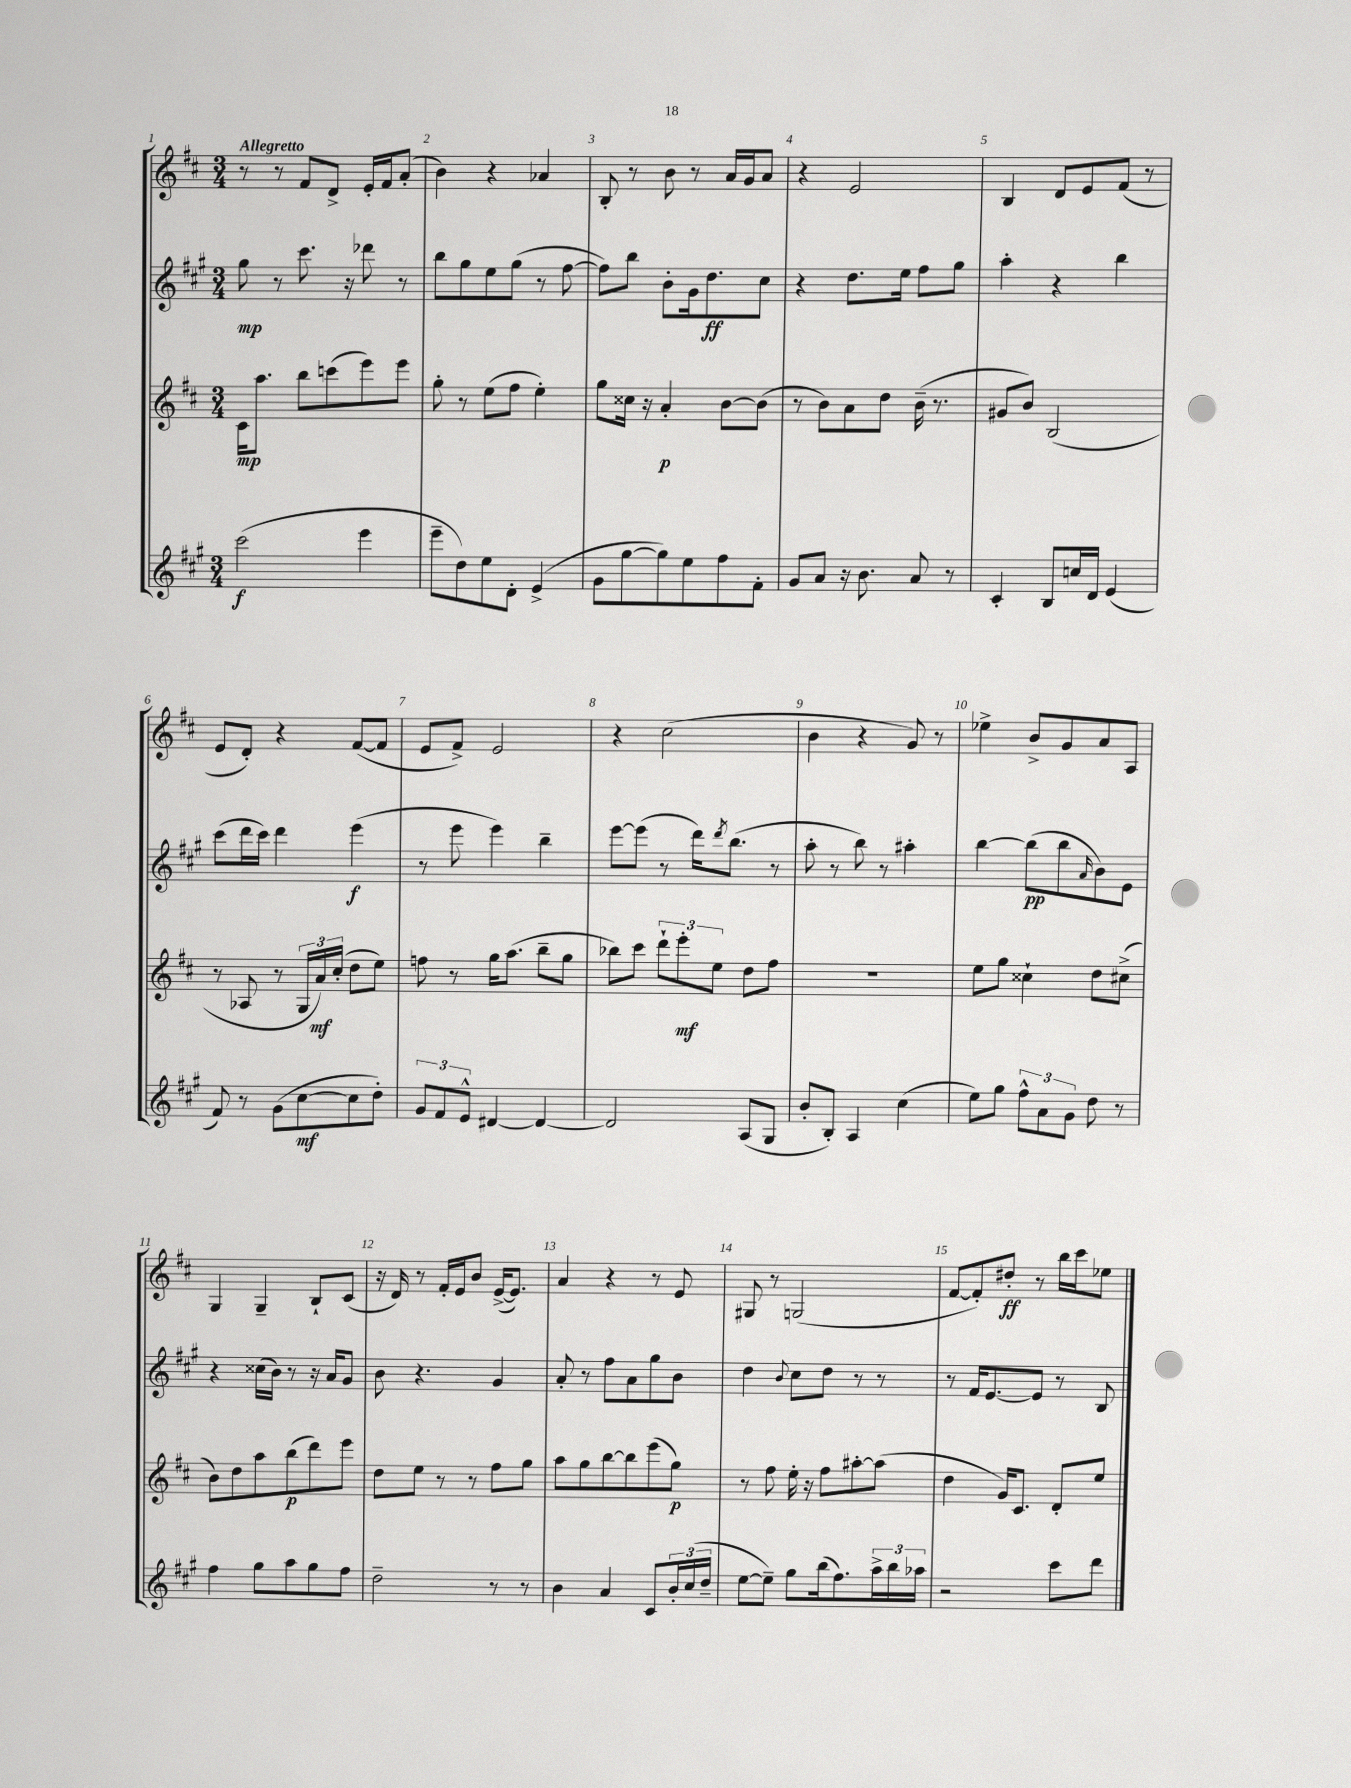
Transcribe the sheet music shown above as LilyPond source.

<<
\new StaffGroup <<
\new Staff = "s0" {
    \clef treble \key d \major \numericTimeSignature \time 3/4 \tempo "Allegretto"
    r8 r8 fis'8 d'8-> e'16-. fis'16 a'8-.( |
    b'4) r4 aes'4 |
    b8-. r8 b'8 r8 a'16 g'16 a'8 |
    r4 e'2 |
    b4 d'8 e'8 fis'8( r8 |
    e'8 d'8-.) r4 fis'8~( fis'8 |
    e'8 fis'8->) e'2 |
    r4 cis''2( |
    b'4 r4 g'8) r8 |
    ees''4-> b'8-> g'8 a'8 a8 |
    g4 g4-- b8-! cis'8( |
    r16 d'16) r8 fis'16-. e'16 b'8 e'16~->( e'8.) |
    a'4 r4 r8 e'8 |
    gis8 r8 g2( |
    fis'8~ fis'8-.) dis''8-.\ff r8 b''16 cis'''16 ees''8 \bar "|." |
}
\new Staff = "s1" {
    \clef treble \key a \major \numericTimeSignature \time 3/4
    gis''8\mp r8 cis'''8. r16 des'''8 r8 |
    b''8 gis''8 e''8 gis''8( r8 fis''8~ |
    fis''8) b''8 b'8-. gis'16 d''8.\ff cis''8 |
    r4 d''8. e''16 fis''8 gis''8 |
    a''4-. r4 b''4 |
    cis'''8( d'''16 cis'''16) d'''4 e'''4\f( |
    r8 e'''8 e'''4) b''4-- |
    e'''8~ e'''8( r8 d'''16) \acciaccatura { d'''8 } b''8.( r8 |
    a''8-. r8 b''8) r8 ais''4-. |
    b''4~ b''8\pp( b''8 \grace { a'16 } b'8) e'8 |
    r4 cisis''16( b'16) r8 r16 a'16 gis'8 |
    b'8 r4. gis'4 |
    a'8-. r8 fis''8 a'8 gis''8 b'8 |
    d''4 \appoggiatura { b'8 } cis''8 d''8 r8 r8 |
    r8 fis'16 e'8.~ e'8 r8 b8 \bar "|." |
}
\new Staff = "s2" {
    \clef treble \key d \major \numericTimeSignature \time 3/4
    cis'16\mp a''8. b''8 c'''8( e'''8) e'''8 |
    g''8-. r8 e''8( fis''8 e''4-.) |
    g''8 cisis''16 r16 a'4-.\p b'8~ b'8( |
    r8 b'8) a'8 d''8 b'16--( r8. |
    gis'8 b'8) b2( |
    r8 aes8 r8 \tuplet 3/2 { g16 a'16\mf) cis''16-.( } d''8 e''8) |
    f''8 r8 g''16 a''8.( b''8-- g''8 |
    bes''8) cis'''8 \tuplet 3/2 { d'''8-! e'''8-.\mf e''8 } d''8 fis''8 |
    R2. |
    e''8 g''8 cisis''4-! d''8 cis''8->( |
    b'8) d''8 a''8 b''8\p( d'''8) e'''8 |
    d''8 e''8 r8 r8 fis''8 g''8 |
    a''8 g''8 b''8~ b''8 e'''8( g''8\p) |
    r8 fis''8 e''16-. r16 fis''8 ais''8~-. ais''8( |
    d''4 g'16) cis'8. d'8-. e''8 \bar "|." |
}
\new Staff = "s3" {
    \clef treble \key a \major \numericTimeSignature \time 3/4
    cis'''2\f( e'''4 |
    e'''8-- d''8) e''8 d'8-. e'4->( |
    gis'8 gis''8~ gis''8) e''8 fis''8 fis'8-. |
    gis'8 a'8 r16 b'8. a'8 r8 |
    cis'4-. b8 c''16 d'16 e'4( |
    fis'8) r8 gis'8( cis''8~\mf cis''8 d''8-.) |
    \tuplet 3/2 { gis'8 fis'8 e'8-^ } dis'4~ dis'4~ |
    dis'2 a8( gis8 |
    b'8-. b8-.) a4 cis''4( |
    e''8) gis''8 \tuplet 3/2 { fis''8-^ a'8 gis'8 } d''8 r8 |
    fis''4 gis''8 a''8 gis''8 fis''8 |
    d''2-- r8 r8 |
    b'4 a'4 cis'8 \tuplet 3/2 { b'16-. cis''16( d''16-- } |
    e''8~ e''8--) gis''8 b''16( fis''8.) \tuplet 3/2 { a''16-> b''16 aes''16 } |
    r2 cis'''8 d'''8 \bar "|." |
}
>>
>>
\layout { \context { \Score \override BarNumber.break-visibility = ##(#f #t #t) barNumberVisibility = #all-bar-numbers-visible } }
